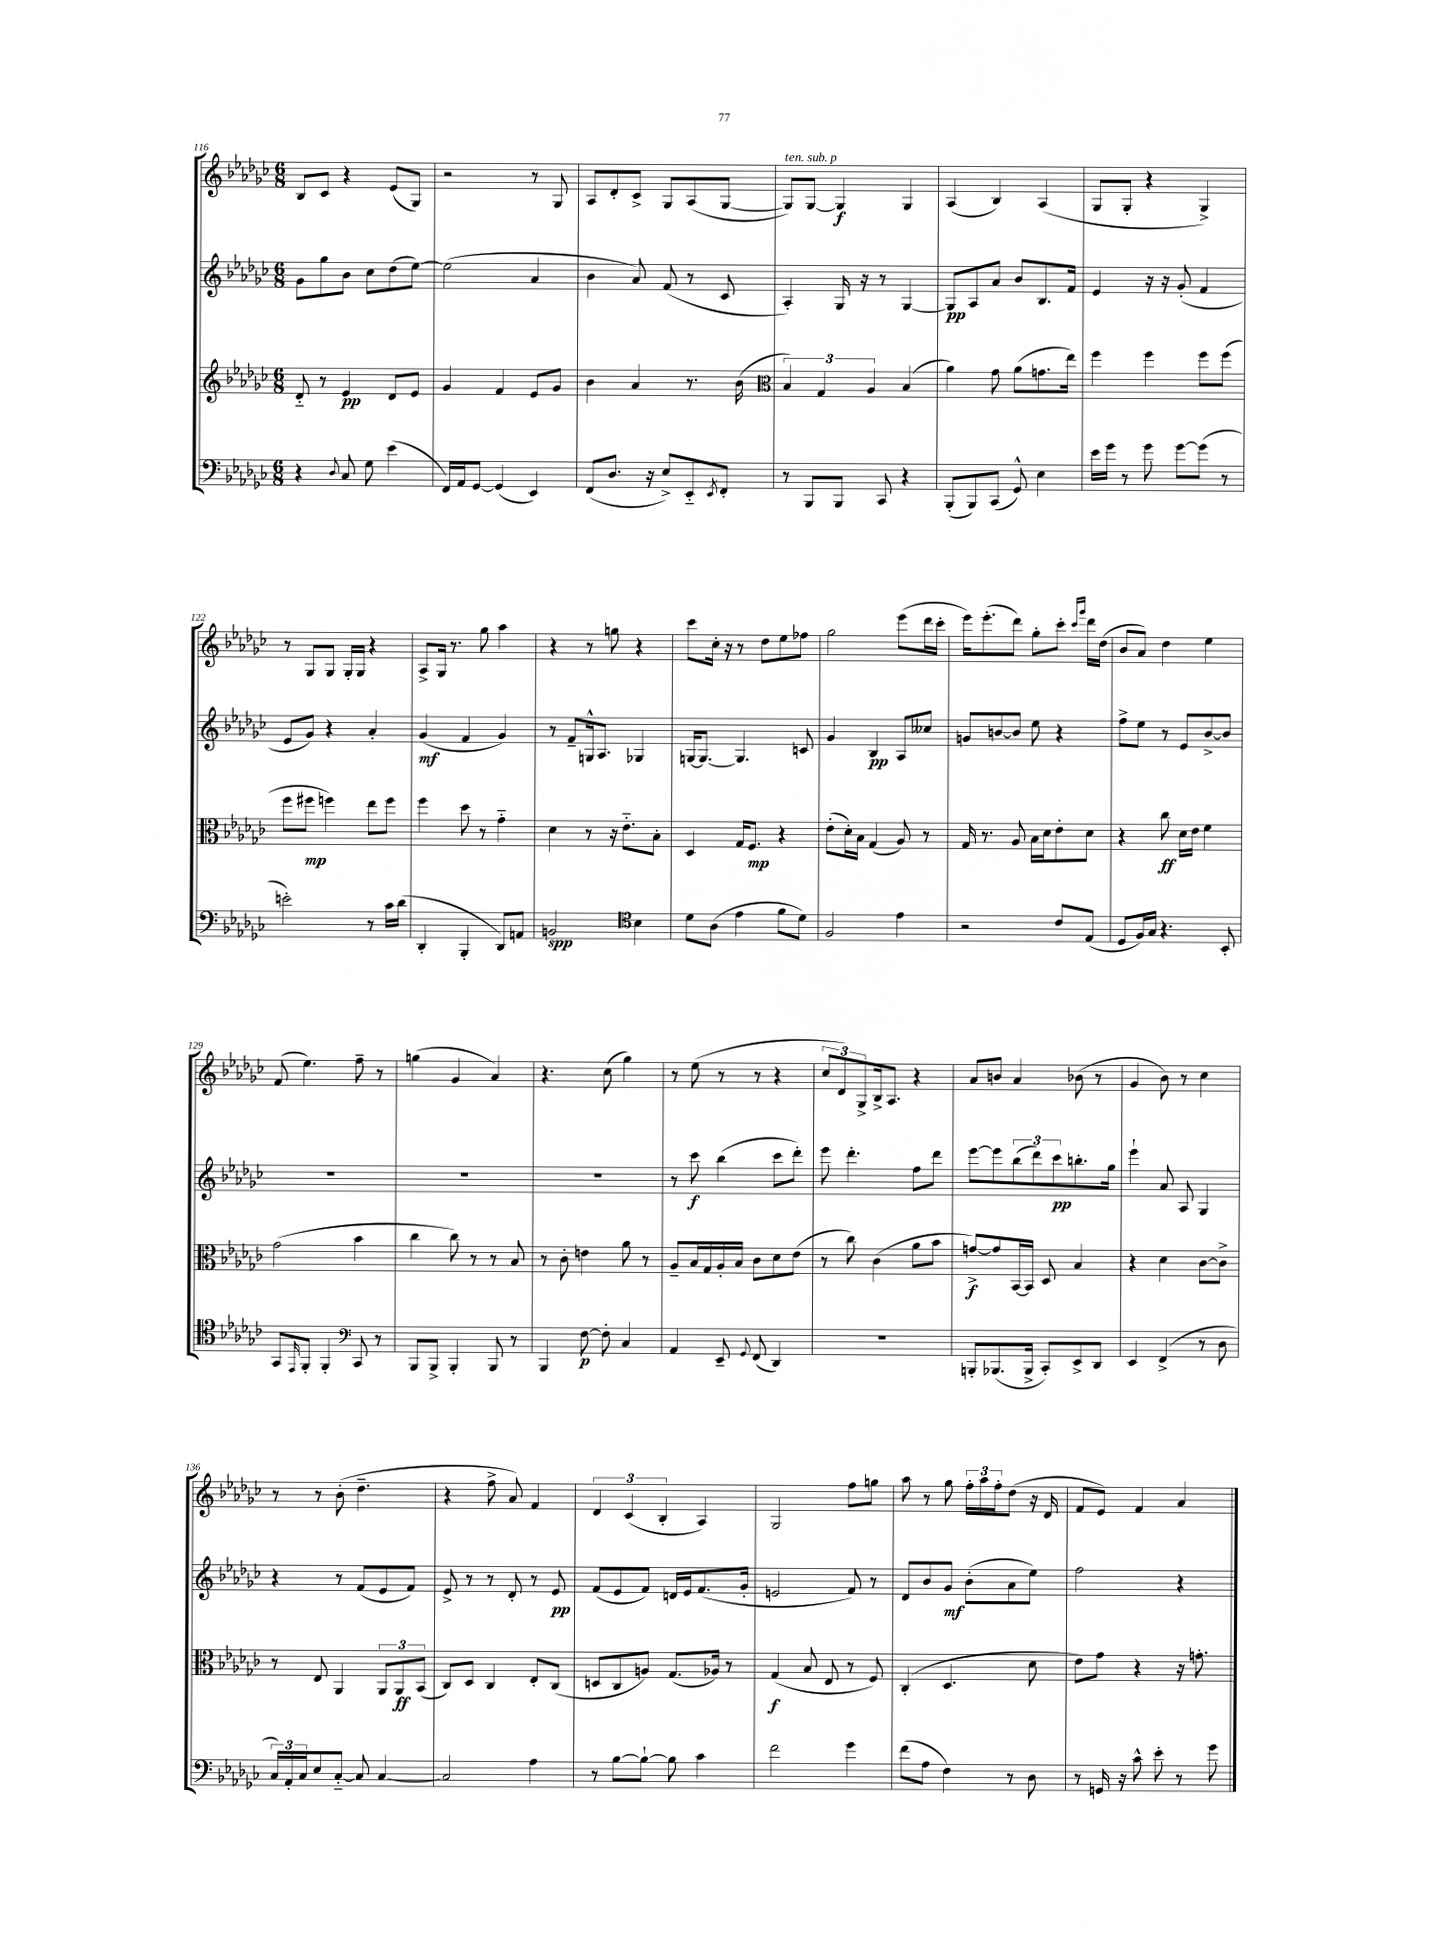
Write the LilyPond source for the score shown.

<<
\new StaffGroup <<
\new Staff = "s0" {
    \clef treble \key ges \major \numericTimeSignature \time 6/8
    bes8 ces'8 r4 ees'8( ges8) |
    r2 r8 ges8 |
    aes8 des'8-. ces'8-> ges8 aes8( ges8~ |
    ges8^\markup { \italic "ten." }) ges8~^\markup { \italic "sub. p" } ges4\f ges4 |
    aes4( bes4) aes4( |
    ges8 ges8-. r4 ges4->) |
    r8 ges8 ges8 ges16-. ges16 r4 |
    aes8-> ges16 r8. ges''8 aes''4 |
    r4 r8 g''8 r4 |
    ces'''8 ces''16-. r16 r8 des''8 ees''8 fes''8 |
    ges''2 ees'''8( des'''16 ces'''16-. |
    ees'''16) ees'''8.-.( des'''8) ges''8-. ces'''8-. \grace { ces'''16 ges'''16 } des'''16 des''16( |
    bes'8 aes'8) des''4 ees''4 |
    f'8( ees''4.) f''8-- r8 |
    g''4( ges'4 aes'4) |
    r4. ces''8( ges''4) |
    r8 ees''8( r8 r8 r4 |
    \tuplet 3/2 { ces''8 des'8) ges8-> } bes16-> aes8. r4 |
    aes'8 b'8 aes'4 bes'8( r8 |
    ges'4 bes'8) r8 ces''4 |
    r8 r8 bes'8-.( des''4.-- |
    r4 f''8-> aes'8) f'4 |
    \tuplet 3/2 { des'4 ces'4( bes4-. } aes4) |
    ges2 f''8 g''8 |
    aes''8 r8 ges''8 \tuplet 3/2 { f''16-. aes''16 f''16-. } des''8( r16 des'16 |
    f'8 ees'8) f'4 aes'4 \bar "|." |
}
\new Staff = "s1" {
    \clef treble \key ges \major \numericTimeSignature \time 6/8
    ges'8 ges''8 bes'8 ces''8 des''8( ees''8~) |
    ees''2( aes'4 |
    bes'4 aes'8) f'8( r8 ces'8 |
    aes4-.) ges16 r16 r8 ges4~ |
    ges8\pp aes8 aes'8 bes'8 bes8. f'16 |
    ees'4 r16 r16 ges'8-.( f'4 |
    ees'8 ges'8) r4 aes'4-. |
    ges'4\mf( f'4 ges'4) |
    r8 f'8-- g16-^ aes8. ges4 |
    g16~ g8.~ g4. c'8 |
    ges'4 bes4\pp aes8 ceses''8 |
    g'8 b'8~ b'8 ees''8 r4 |
    f''8-> ees''8 r8 ees'8 bes'8~-> bes'8 |
    R2. |
    R2. |
    R2. |
    r8 ces'''8\f bes''4( ces'''8 des'''8-.) |
    ees'''8 des'''4.-. f''8 des'''8 |
    ees'''8~ ees'''8 \tuplet 3/2 { bes''8( des'''8) ces'''8\pp } b''8.-. ges''16 |
    ees'''4-! aes'8 aes8 ges4 |
    r4 r8 f'8( ees'8 f'8) |
    ees'8-> r8 r8 des'8-. r8 ees'8\pp |
    f'8( ees'8 f'8) d'16 ees'16 f'8.( ges'16-. |
    e'2 f'8) r8 |
    des'8 bes'8 ges'8\mf bes'8-.( aes'8 ees''8) |
    f''2 r4 \bar "|." |
}
\new Staff = "s2" {
    \clef treble \key ges \major \numericTimeSignature \time 6/8
    des'8-_ r8 ees'4\pp des'8 ees'8 |
    ges'4 f'4 ees'8 ges'8 |
    bes'4 aes'4 r8. bes'16( |
    \clef alto \tuplet 3/2 { bes4) ges4 aes4 } bes4( |
    aes'4) ges'8 aes'8( g'8. ees''16) |
    f''4 f''4 f''8 f''8( |
    f''8 fis''8\mp f''4) ees''8 f''8 |
    f''4 des''8 r8 ges'4-_ |
    des'4 r8 r16 ees'8.-_ bes8-. |
    des4 ges16 f8.\mp r4 |
    ees'8-.( des'16-.) bes16 ges4( aes8) r8 |
    ges16 r8. aes8 bes16 des'16 ees'8-. des'8 |
    r4 ces''8\ff des'16 ees'16 f'4 |
    ges'2( bes'4 |
    ces''4 ces''8) r8 r8 bes8 |
    r8 ces'8-. e'4 aes'8 r8 |
    aes8-- bes16 ges16 aes16-. bes16 ces'8 des'8 ees'8( |
    r8 ces''8) ces'4( aes'8 bes'8 |
    g'8~->\f) g'8 bes,16~ bes,16 des8 bes4 |
    r4 des'4 ces'8~ ces'8-> |
    r8 ees8 aes,4 \tuplet 3/2 { aes,8 aes,8\ff bes,8( } |
    ces8) des8 ces4 ees8-. ces8( |
    d8 ces8 a8) ges8.( aes16) r8 |
    ges4\f( bes8 ees8 r8 f8) |
    ces4-.( des4. des'8 |
    ees'8) ges'8 r4 r16 g'8.-. \bar "|." |
}
\new Staff = "s3" {
    \clef bass \key ges \major \numericTimeSignature \time 6/8
    r4 \appoggiatura { des8 } ces8 ges8 ees'4( |
    f,16) aes,16 ges,8~ ges,4( ees,4) |
    f,8( des8. r16 ees8->) ees,8-_ \acciaccatura { ees,8 } f,8-. |
    r8 bes,,8 bes,,8 ces,8 r4 |
    bes,,8-.( bes,,8) ces,8( ges,8-^) ees4 |
    ees'16 ges'16 r8 ges'8 ges'8~ ges'8( r8 |
    e'2-.) r8 ces'16 des'16( |
    des,4-. bes,,4-. des,8) a,8 |
    b,2\spp \clef tenor bes4 |
    des'8 aes8( ees'4 f'8 des'8) |
    f2 ees'4 |
    r2 ces'8 ees8( |
    des8 f16) ges16 r4. bes,8-. |
    ges,8 \grace { ees,16 } f,8-. f,4-. \clef bass ces,8 r8 |
    bes,,8 bes,,8-> bes,,4-. bes,,8 r8 |
    bes,,4 f8~\p f8-. ces4 |
    aes,4 ees,8-- \appoggiatura { ges,8 } f,8( des,4) |
    r2. |
    b,,8-. bes,,8.( bes,,16-> ces,8-.) ees,8-> des,8 |
    ees,4 f,4->( r8 des8 |
    \tuplet 3/2 { ces16) aes,16-. ces16 } ees8 ces8~-_ ces8 ces4~ |
    ces2 aes4 |
    r8 bes8~ bes8~-! bes8 ces'4 |
    f'2 ges'4 |
    f'8( aes8 f4) r8 des8 |
    r8 g,16 r16 ces'8-^ ees'8-. r8 ges'8 \bar "|." |
}
>>
>>
\layout { \context { \Score currentBarNumber = #116 } }
